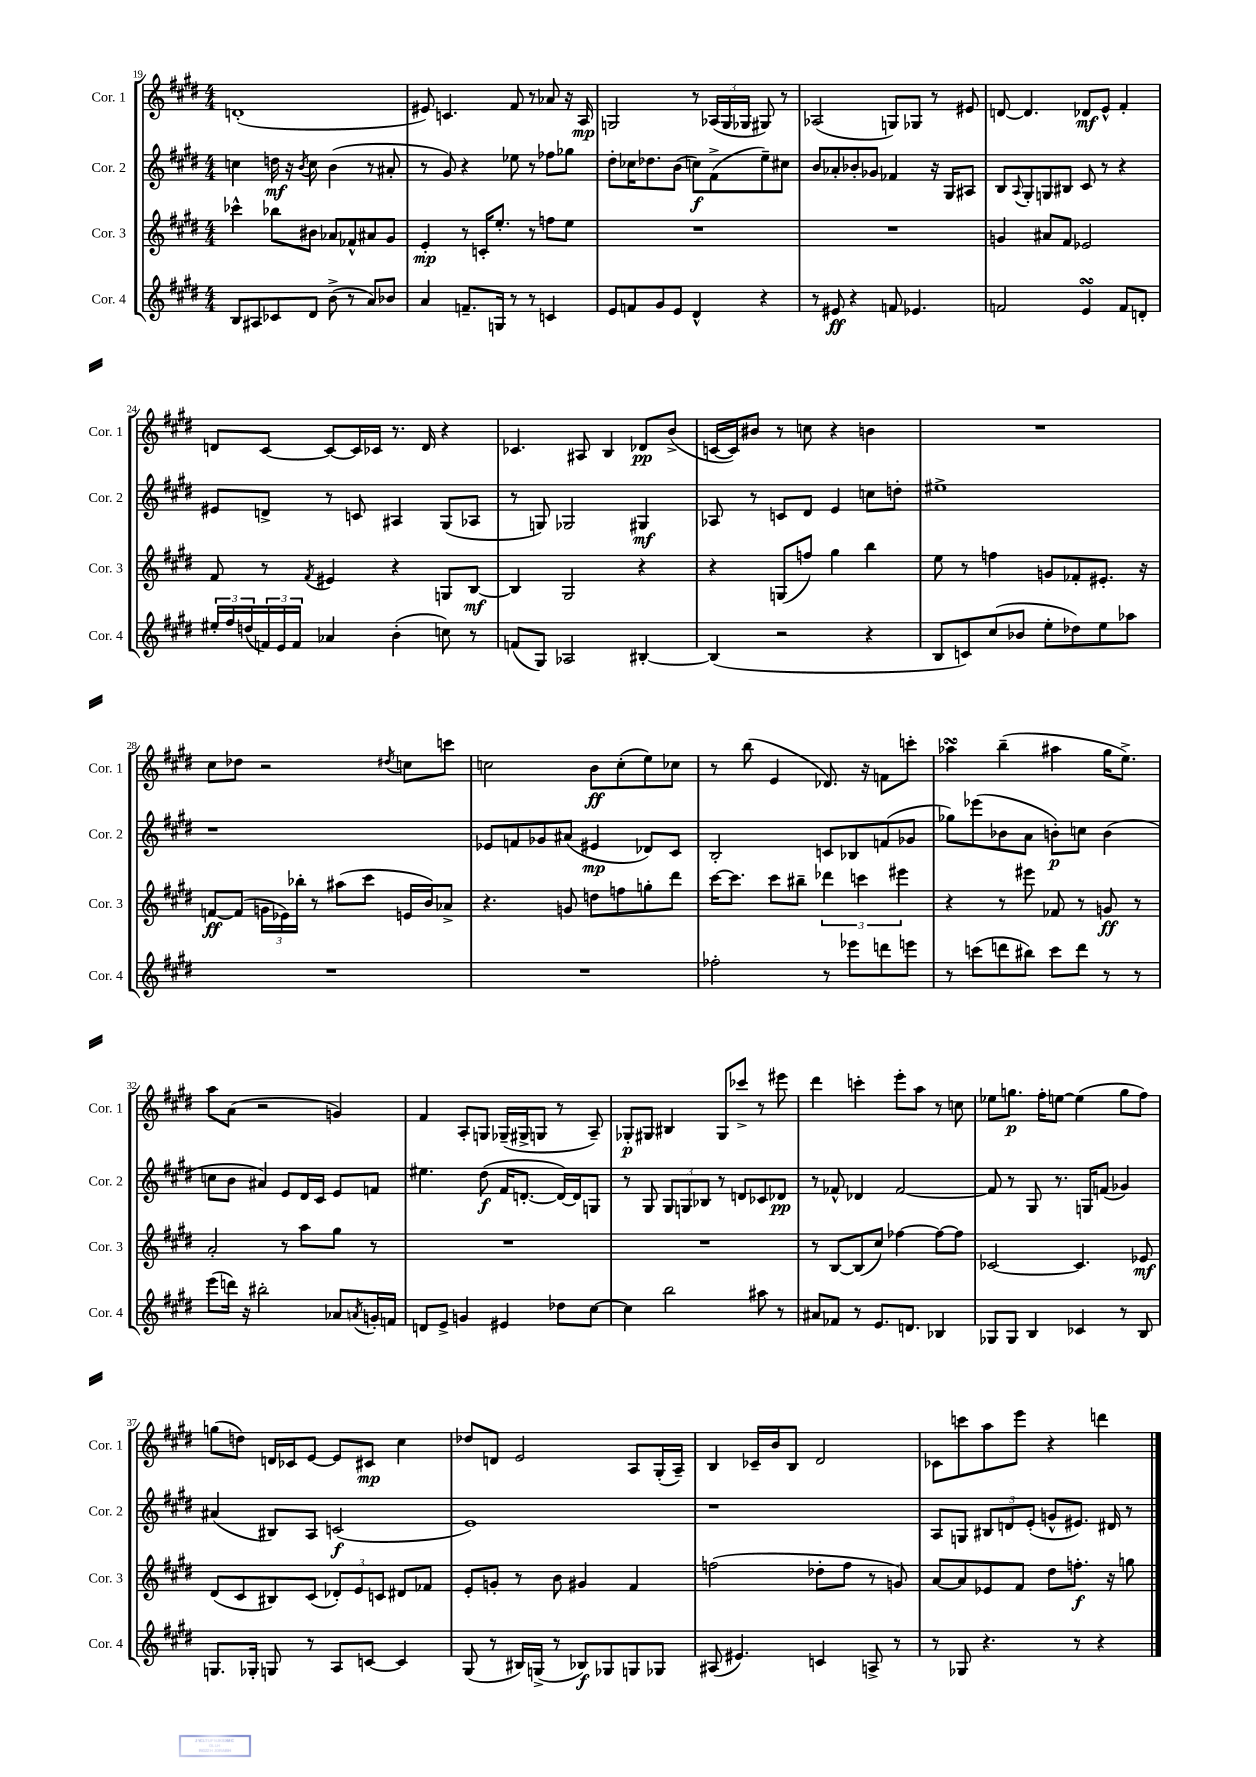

**kern	**dynam	**kern	**dynam	**kern	**dynam	**kern	**dynam
*part4	*part4	*part3	*part3	*part2	*part2	*part1	*part1
*staff4	*staff4	*staff3	*staff3	*staff2	*staff2	*staff1	*staff1
*I"Cor. 4	*	*I"Cor. 3	*	*I"Cor. 2	*	*I"Cor. 1	*
*I'Cor. 4	*	*I'Cor. 3	*	*I'Cor. 2	*	*I'Cor. 1	*
*clefG2	*	*clefG2	*	*clefG2	*	*clefG2	*
*k[f#c#g#d#]	*	*k[f#c#g#d#]	*	*k[f#c#g#d#]	*	*k[f#c#g#d#]	*
*M4/4	*	*M4/4	*	*M4/4	*	*M4/4	*
=19	=19	=19	=19	=19	=19	=19	=19
8B/L	.	4ccc-X^^\	.	4ccn\	.	(1dn'	.
8A#X/	.	.	.	.	.	.	.
8c-X/	.	8bb-X\L	.	16ddn\	mf	.	.
.	.	.	.	16r	.	.	.
.	.	.	.	8qb/	.	.	.
8d#/J	.	8b#X\J	.	8cc\	.	.	.
(8b^\	.	8a-X/L	.	(4b\	.	.	.
8r	.	8f-X^^/	.	.	.	.	.
8a/L)	.	8a#X/	.	8r	.	.	.
8b-X/J	.	8g#/J	.	8a#X'/	.	.	.
=20	=20	=20	=20	=20	=20	=20	=20
4a/	.	4e'/	mp	8r	.	8e#X/)	.
.	.	.	.	8g#/)	.	4.cn/	.
8.fn~/L	.	8r	.	4r	.	.	.
.	.	16cn'/KL	.	.	.	.	.
16Gn/Jk	.	8.ee'/J	.	.	.	.	.
8r	.	.	.	8ee-X\	.	8f#/	.
8r	.	8r	.	8r	.	8r	.
4cn/	.	8ffn\L	.	8ff-X\L	.	8a-X/	.
.	.	8ee\J	.	8gg-X\J	.	16r	.
.	.	.	.	.	.	16A/	mp
=21	=21	=21	=21	=21	=21	=21	=21
8e/L	.	1r	.	8dd#'\L	.	2Gn/	.
8fn/	.	.	.	16cc-X\K	.	.	.
.	.	.	.	8.dd-X\	.	.	.
8g#/	.	.	.	.	.	.	.
8e/J	.	.	.	(8b\J	.	.	.
4d#^^/	.	.	.	8ccn\L)	f	8r	.
.	.	.	.	(8f#^\	.	(24A-X/LL	.
.	.	.	.	.	.	24G/	.
.	.	.	.	.	.	24G-X/JJ	.
4r	.	.	.	8ee~\)	.	8G#X/)	.
.	.	.	.	8cc#X\J	.	8r	.
=22	=22	=22	=22	=22	=22	=22	=22
8r	.	1r	.	8b/L	.	(2A-X/	.
8e#X/	ff	.	.	8a-X'/	.	.	.
4r	.	.	.	8b-X'/	.	.	.
.	.	.	.	8g-X/J	.	.	.
8fn/	.	.	.	4f-X/	.	8Gn/L)	.
4.e-X/	.	.	.	.	.	8G-X/J	.
.	.	.	.	16r	.	8r	.
.	.	.	.	16G#/KL	.	.	.
.	.	.	.	8A#X/J	.	8e#X/	.
=23	=23	=23	=23	=23	=23	=23	=23
2fn/	.	4gn/	.	8B/L	.	[8dn/	.
.	.	.	.	8qqA/	.	.	.
.	.	.	.	8G#'/	.	4.d/]	.
.	.	8a#X/L	.	8Gn/	.	.	.
.	.	8f#/J	.	8B#X/J	.	.	.
4esSSs/	.	2e-X/	.	8c#/	.	8d-X/L	mf
.	.	.	.	8r	.	8e^^/J	.
8f/L	.	.	.	4r	.	4f#'/	.
8dn'/J	.	.	.	.	.	.	.
!!LO:LB:g=z
=24	=24	=24	=24	=24	=24	=24	=24
24ee#X'/LL	.	8f#/	.	8e#X/L	.	8dn/L	.
24ff#/	.	.	.	.	.	.	.
(24ddn/	.	.	.	.	.	.	.
24fn/)	.	8r	.	8dn^/J	.	[8c#/J	.
24e/	.	.	.	.	.	.	.
24f/JJ	.	.	.	.	.	.	.
.	.	8qf#/	.	.	.	.	.
4a-X/	.	4e#X/	.	8r	.	8c#/L_	.
.	.	.	.	8cn/	.	16c#/L]	.
.	.	.	.	.	.	16c-X/JJ	.
(4b'\	.	4r	.	4A#X/	.	8.r	.
.	.	.	.	.	.	16d/	.
8ccn\)	.	8Gn/L	.	(8G#/L	.	4r	.
8r	.	[8B/J	mf	8A-X/J	.	.	.
=25	=25	=25	=25	=25	=25	=25	=25
(8fn/L	.	4B/]	.	8r	.	4.c-X/	.
8G#/J)	.	.	.	8Gn/)	.	.	.
2A-X/	.	2G#/	.	2G-X/	.	.	.
.	.	.	.	.	.	8A#X/	.
.	.	.	.	.	.	4B/	.
[4B#X'/	.	4r	.	4G#X/	mf	8d-X/L	pp
.	.	.	.	.	.	(8b^/J	.
=26	=26	=26	=26	=26	=26	=26	=26
(4B#/]	.	4r	.	8A-X/	.	[16cn/LL	.
.	.	.	.	.	.	16c/J])	.
.	.	.	.	8r	.	8b#X/J	.
2r	.	(8Gn/L	.	8cn/L	.	8r	.
.	.	8ffn/J)	.	8d#/J	.	8ccn\	.
.	.	4gg#\	.	4e/	.	4r	.
4r	.	4bb\	.	8ccn\L	.	4bn\	.
.	.	.	.	8ddn'\J	.	.	.
=27	=27	=27	=27	=27	=27	=27	=27
8B/L	.	8ee\	.	1ee#X^	.	1r	.
8cn/)	.	8r	.	.	.	.	.
(8cc#/	.	4ffn\	.	.	.	.	.
8b-X/J	.	.	.	.	.	.	.
8ee'\L	.	8gn/L	.	.	.	.	.
8dd-X\)	.	8f-X'/	.	.	.	.	.
8ee\	.	8.e#X'/J	.	.	.	.	.
8aa-X\J	.	.	.	.	.	.	.
.	.	16r	.	.	.	.	.
!!LO:LB:g=z
=28	=28	=28	=28	=28	=28	=28	=28
1r	.	[8fn/L	ff	1r	.	8cc#\L	.
.	.	(8f/J]	.	.	.	8dd-X\J	.
.	.	24gn\LL	.	.	.	2r	.
.	.	24e-X\)	.	.	.	.	.
.	.	24bb-X'\JJ	.	.	.	.	.
.	.	8r	.	.	.	.	.
.	.	(8aa#X\L	.	.	.	.	.
.	.	8ccc#\J	.	.	.	.	.
.	.	.	.	.	.	8qdd#X/	.
.	.	16en/LL	.	.	.	8ccn\L	.
.	.	16b/J)	.	.	.	.	.
.	.	8a-X^/J	.	.	.	8cccn\J	.
=29	=29	=29	=29	=29	=29	=29	=29
1r	.	4.r	.	8e-X/L	.	2ccn\	.
.	.	.	.	8fn/	.	.	.
.	.	.	.	8g-X/	.	.	.
.	.	8gn/	.	(8a#X/J	.	.	.
.	.	8ddn\L	.	4e#X/	mp	8b\L	ff
.	.	8ffn\	.	.	.	(8cc'\	.
.	.	8ggn'\	.	8d-X/L)	.	8ee\)	.
.	.	8ddd#\J	.	8c#/J	.	8cc-X\J	.
=30	=30	=30	=30	=30	=30	=30	=30
2ff-X'\	.	[16ccc#\KL	.	2B'/	.	8r	.
.	.	8.ccc#\J]	.	.	.	.	.
.	.	.	.	.	.	(8bb\	.
.	.	8ccc#\L	.	.	.	4e/	.
.	.	8bb#X~\J	.	.	.	.	.
8r	.	6ddd-X\	.	8cn/L	.	8.d-X/)	.
8eee-X\L	.	.	.	8B-X/	.	.	.
.	.	6cccn\	.	.	.	.	.
.	.	.	.	.	.	16r	.
8dddn\	.	.	.	(8fn/	.	8fn\L	.
.	.	6eee#X\	.	.	.	.	.
8eeen\J	.	.	.	8g-X/J	.	8cccn'\J	.
=31	=31	=31	=31	=31	=31	=31	=31
8r	.	4r	.	8gg-X\L)	.	4aa-XsSSs\	.
(8cccn\L	.	.	.	(8eee-X\	.	.	.
8dddn\	.	8r	.	8b-X\	.	(4bb~\	.
8bb#X\J)	.	8eee#X\	.	8a\J	.	.	.
8ccc\L	.	8f-X/	.	8bn'\L)	p	4aa#X\	.
8ddd\J	.	8r	.	8ccn\J	.	.	.
8r	.	8gn/	ff	(4b\	.	16gg#\KL	.
.	.	.	.	.	.	8.ee^\J)	.
8r	.	8r	.	.	.	.	.
!!LO:LB:g=z
=32	=32	=32	=32	=32	=32	=32	=32
(8eee\L	.	2a'/	.	8ccn\L	.	8aa\L	.
16dddn\Jk)	.	.	.	8b\J	.	(8a\J	.
16r	.	.	.	.	.	.	.
2bb#X'\	.	.	.	4a#X/)	.	2r	.
.	.	8r	.	8e/L	.	.	.
.	.	8aa\L	.	16d#/L	.	.	.
.	.	.	.	16c#/JJ	.	.	.
8a-X/L	.	8gg#\J	.	8e/L	.	4gn/)	.
8qan/	.	.	.	.	.	.	.
16gn'/L	.	8r	.	8fn/J	.	.	.
16fn/JJ	.	.	.	.	.	.	.
=33	=33	=33	=33	=33	=33	=33	=33
8dn/L	.	1r	.	4.ee#X\	.	4f#/	.
8e^/J	.	.	.	.	.	.	.
4gn/	.	.	.	.	.	8A'/L	.
.	.	.	.	(8dd#\	f	8Gn/J	.
4e#X/	.	.	.	16f#/KL	.	(16G-X~/LL	.
.	.	.	.	[8.dn'/J	.	16G#X^/J	.
.	.	.	.	.	.	8Gn/J	.
8dd-X\L	.	.	.	16d/LL_)	.	8r	.
.	.	.	.	16d/J]	.	.	.
[8cc#\J	.	.	.	8Gn/J	.	8A~/)	.
=34	=34	=34	=34	=34	=34	=34	=34
4cc#\]	.	1r	.	8r	.	8G-X'/L	p
.	.	.	.	8G#/	.	8G#X/J	.
2bb\	.	.	.	12G#/L	.	4B#X/	.
.	.	.	.	12Gn/	.	.	.
.	.	.	.	12B-X/J	.	.	.
.	.	.	.	8r	.	8G#/L	.
.	.	.	.	8dn/L	.	8ccc-X^/J	.
8aa#X\	.	.	.	8c-X/	.	8r	.
8r	.	.	.	8d-X/J	pp	8eee#X\	.
=35	=35	=35	=35	=35	=35	=35	=35
8a#X/L	.	8r	.	8r	.	4ddd#\	.
8f-X/J	.	[8B/L	.	8f-X^^/	.	.	.
8r	.	(8B/]	.	4d-X/	.	4cccn'\	.
8.e/L	.	8cc#/J)	.	.	.	.	.
.	.	[4ff-X\	.	[2f-/	.	8eee'\L	.
8.dn/J	.	.	.	.	.	.	.
.	.	.	.	.	.	8aa\J	.
4B-X/	.	8ff-\L_	.	.	.	8r	.
.	.	8ff-\J]	.	.	.	8ccn\	.
=36	=36	=36	=36	=36	=36	=36	=36
8G-X/L	.	[2c-X/	.	8f-/]	.	8ee-X\L	.
8G-/J	.	.	.	8r	.	8.ggn\J	p
4B/	.	.	.	8G#/	.	.	.
.	.	.	.	.	.	16ff#'\KL	.
.	.	.	.	8.r	.	[8een\J	.
4c-X/	.	4.c-/]	.	.	.	(4ee\]	.
.	.	.	.	16Gn/KL	.	.	.
.	.	.	.	(8fn/J	.	.	.
8r	.	.	.	4g-X/)	.	8gg\L	.
8B/	.	8e-X/	mf	.	.	8ff#\J)	.
!!LO:LB:g=z
=37	=37	=37	=37	=37	=37	=37	=37
8.Gn/L	.	(8d#/L	.	(4a#X/	.	(8ggn\L	.
.	.	8c#/	.	.	.	8ddn\J)	.
16G-X'/Jk	.	.	.	.	.	.	.
8Gn/	.	8B#X/)	.	8B#X/L)	.	16dn/LL	.
.	.	.	.	.	.	16c-X/J	.
8r	.	(8c#/J	.	8A/J	.	[8e/J	.
8A/L	.	12d-X'/L)	.	(2cn/	f	8e/L]	.
.	.	12e/	.	.	.	.	.
[8cn/J	.	.	.	.	.	8c#X/J	mp
.	.	12cn/J	.	.	.	.	.
4c/]	.	8d#X/L	.	.	.	4cc#\	.
.	.	8f-X/J	.	.	.	.	.
=38	=38	=38	=38	=38	=38	=38	=38
(8G#/	.	8e'/L	.	1e)	.	8dd-X/L	.
8r	.	8gn'/J	.	.	.	8dn/J	.
16B#X/LL)	.	8r	.	.	.	2e/	.
(16Gn^/JJ	.	.	.	.	.	.	.
8r	.	8b\	.	.	.	.	.
8B-X/L)	f	4g#X/	.	.	.	.	.
8G-X/	.	.	.	.	.	.	.
8Gn/	.	4f#/	.	.	.	8A/L	.
8G-X/J	.	.	.	.	.	(16G#'/L	.
.	.	.	.	.	.	16A~/JJ)	.
=39	=39	=39	=39	=39	=39	=39	=39
(8A#X/	.	(2ffn\	.	1r	.	4B/	.
4.e#X/)	.	.	.	.	.	.	.
.	.	.	.	.	.	16c-X~/LL	.
.	.	.	.	.	.	16b/J	.
.	.	.	.	.	.	8B/J	.
4cn/	.	8dd-X'\L	.	.	.	2d#/	.
.	.	8ff\J	.	.	.	.	.
8An^/	.	8r	.	.	.	.	.
8r	.	8gn/)	.	.	.	.	.
=40	=40	=40	=40	=40	=40	=40	=40
8r	.	[8a/L	.	8A/L	.	8c-X\L	.
8G-X/	.	8a/]	.	8Gn/J	.	8cccn\	.
4.r	.	8e-X/	.	12B#X/L	.	8aa\	.
.	.	.	.	12dn/	.	.	.
.	.	8f#/J	.	.	.	8eee\J	.
.	.	.	.	(12e'/J	.	.	.
.	.	8dd#\L	.	8gn^^/L	.	4r	.
8r	.	8.ffn'\J	f	8.e#X/J)	.	.	.
4r	.	.	.	.	.	4dddn\	.
.	.	16r	.	16d#X/	.	.	.
.	.	8ggn\	.	8r	.	.	.
==	==	==	==	==	==	==	==
*-	*-	*-	*-	*-	*-	*-	*-
